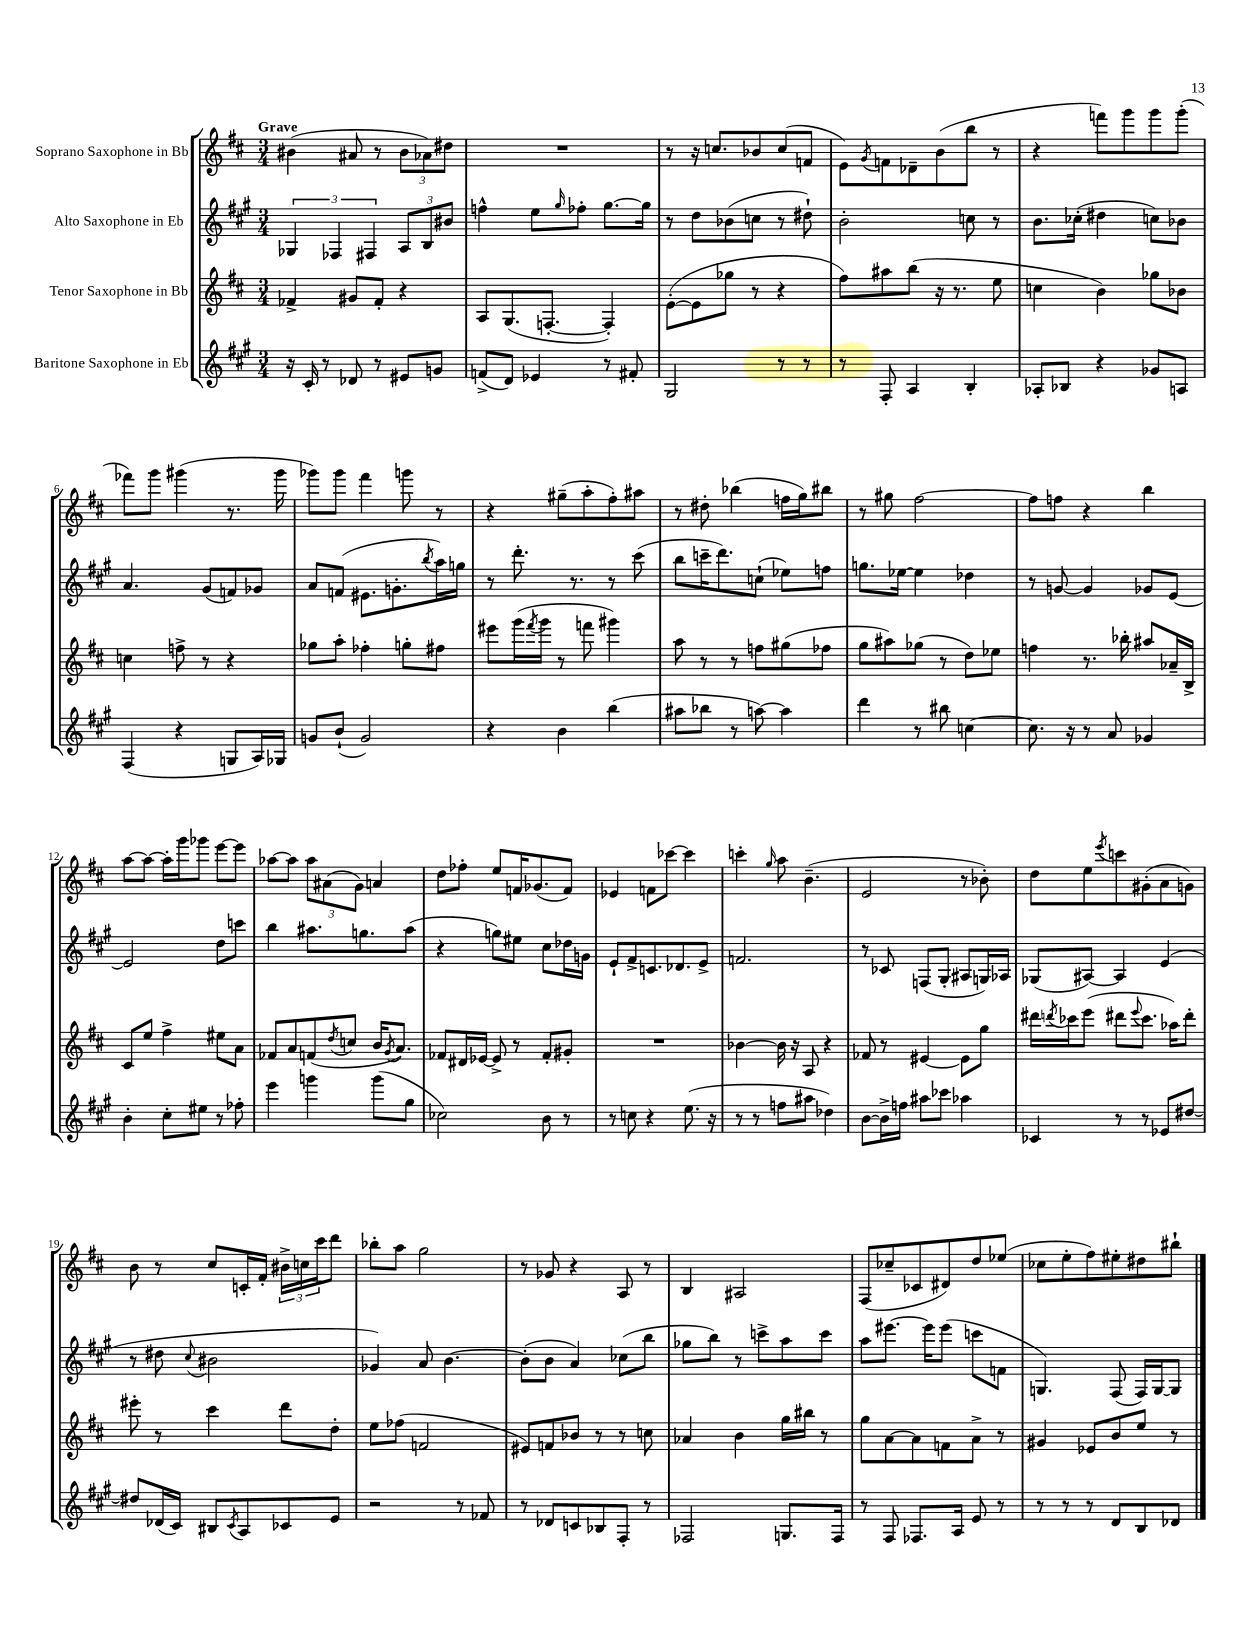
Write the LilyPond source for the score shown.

<<
\new StaffGroup <<
\new Staff = "s0" \with { instrumentName = "Soprano Saxophone in Bb" } {
    \clef treble \key d \major \numericTimeSignature \time 3/4 \tempo "Grave"
    bis'4( ais'8 r8 \tuplet 3/2 { bis'8 aes'8) dis''8 } |
    R2. |
    r8 r16 c''8. bes'8 c''8( f'8 |
    e'8) \acciaccatura { g'8 } f'8 des'8-- b'8( b''8 r8 |
    r4 f'''8) g'''8 g'''8 g'''8-.( |
    fes'''8) g'''8 gis'''4( r8. gis'''16 |
    ges'''8) ges'''8 fis'''4 g'''8 r8 |
    r4 gis''8--( a''8-. fis''8-.) ais''8 |
    r8 dis''8-. bes''4( f''16 g''16) bis''8 |
    r8 gis''8 fis''2~ |
    fis''8 f''8 r4 b''4 |
    a''8~ a''8~ a''16-. g'''16 ges'''8 e'''8~ e'''8 |
    aes''8~ aes''8 \tuplet 3/2 { aes''8 ais'8( g'8) } a'4 |
    d''8 fes''8-. e''8 f'16 ges'8.( f'8) |
    ees'4 f'8 ces'''8~ ces'''4 |
    c'''4-. \grace { g''16 } a''8 b'4.--( |
    e'2 r8 bes'8-.) |
    d''8 e''8 \acciaccatura { e'''8 } c'''8 gis'8-.( a'8 g'8) |
    b'8 r8 cis''8 c'16-. fis'16-. \tuplet 3/2 { bis'16-> c''16 cis'''16 } d'''8 |
    bes''8-. a''8 g''2 |
    r8 ges'8 r4 a8 r8 |
    b4 ais2 |
    fis8( ces''8-- ces'8 dis'8) d''8 ees''8( |
    ces''8 e''8-. fis''8) eis''8-. dis''8 bis''8-! \bar "|." |
}
\new Staff = "s1" \with { instrumentName = "Alto Saxophone in Eb" } {
    \clef treble \key a \major \numericTimeSignature \time 3/4
    \tuplet 3/2 { ges4 fes4 fis4 } \tuplet 3/2 { a8 b8 bis'8 } |
    f''4-^ e''8 \grace { gis''16 } fes''8-. gis''8.~ gis''16 |
    r8 d''8 bes'8( c''8 r8 dis''8-!) |
    b'2-. c''8 r8 |
    b'8. ces''16-.( dis''4 c''8) bes'8 |
    a'4. gis'8( f'8) ges'8 |
    a'8 f'8( eis'8. g'8.-. \acciaccatura { b''8 } a''16) g''16 |
    r8 d'''8.-. r8. r8 cis'''8( |
    b''8 c'''16-- d'''8.) c''8-!( ees''8) f''8 |
    g''8. ees''16~ ees''4 des''4 |
    r8 g'8~ g'4 ges'8 e'8~ |
    e'2 d''8 c'''8 |
    b''4 ais''8. g''8. ais''8( |
    r4 g''8) eis''8 cis''8 des''16 g'16 |
    e'8-! fis'8-> c'8. des'8. e'8-> |
    f'2. |
    r8 ces'8 f8( gis8-. ais8 g16) aes16 |
    ges8( ais8~) ais4 e'4( |
    r8 dis''8 \appoggiatura { cis''8 } bis'2 |
    ges'4) a'8 b'4.~ |
    b'8-.( b'8 a'4) ces''8( b''8 |
    ges''8 b''8) r8 c'''8-> a''8 c'''8 |
    a''8 eis'''8.~ eis'''16 eis'''8( c'''8 f'8 |
    g4.) fis8( fis16) g16~ g8 \bar "|." |
}
\new Staff = "s2" \with { instrumentName = "Tenor Saxophone in Bb" } {
    \clef treble \key d \major \numericTimeSignature \time 3/4
    fes'4-> gis'8 fes'8-. r4 |
    a8 g8.( f8.~-. f4-.) |
    e'8~-.( e'8 ges''8 r8 r4 |
    fis''8) ais''8 b''8( r16 r8. e''8 |
    c''4 b'4) ges''8 bes'8 |
    c''4 f''8-> r8 r4 |
    ges''8 a''8-. fes''4-. g''8-. fis''8 |
    eis'''8 g'''16( \acciaccatura { fis'''8 } g'''16 r8 f'''8 gis'''4) |
    a''8 r8 r8 f''8 gis''8( fes''8 |
    g''8 ais''8) ges''8( r8 d''8) ees''8 |
    f''4 r8. bes''16-. ais''8 aes'16-- b16-> |
    cis'8 e''8 fis''4-> eis''8 a'8 |
    fes'8 a'8 f'8( \acciaccatura { d''8 } c''8 b'16 \acciaccatura { g'8 } a'8.) |
    fes'8 dis'16 ees'16~ ees'8-> r8 fes'8-. gis'8-. |
    R2. |
    bes'4~ bes'16 r16 a8 r4 |
    fes'8 r8 eis'4~ eis'8 g''8 |
    dis'''16 \acciaccatura { d'''8 } ces'''16 e'''8( dis'''8 \appoggiatura { e'''8 } ces'''8. aes''16) dis'''8-. |
    eis'''8-. r8 cis'''4 d'''8 d''8-. |
    e''8 fes''8( f'2 |
    eis'8) f'8 bes'8 r8 r8 c''8 |
    aes'4 b'4 g''16 bis''16 r8 |
    g''8 a'8~ a'8 f'8 a'8-> r8 |
    gis'4 ees'8 b'8 e''8 r8 \bar "|." |
}
\new Staff = "s3" \with { instrumentName = "Baritone Saxophone in Eb" } {
    \clef treble \key a \major \numericTimeSignature \time 3/4
    r16 cis'16-. r8 des'8 r8 eis'8 g'8 |
    f'8->( d'8) ees'4 r8 fis'8-. |
    gis2 r8 r8 |
    r8 fis8-. a4 b4-. |
    aes8-. bes8 r4 ges'8 a8 |
    fis4( r4 g8 a16) ges16 |
    g'8 b'8-!( g'2) |
    r4 b'4 b''4( |
    ais''8 bes''8 r8 a''8~) a''4 |
    d'''4 r8 bis''8 c''4~ |
    c''8. r16 r8 a'8 ges'4 |
    b'4-. cis''8-. eis''8 r8 fes''8-. |
    e'''4 g'''4 g'''8( gis''8 |
    ces''2) b'8 r8 |
    r8 c''8 r4 e''8.( r16 |
    r8 r8 f''8 ais''8 des''4) |
    b'8~ b'16-> f''16 ais''8 ces'''8 aes''4 |
    ces'4 r8 r8 ees'8 dis''8~ |
    dis''8 des'16( cis'16) bis8 \acciaccatura { cis'8 } a8 ces'8 e'8 |
    r2 r8 fes'8 |
    r8 des'8 c'8 bes8 fis8-. r8 |
    fes2 g8. fes16 |
    r8 fis8 fes8. a16 e'8 r8 |
    r8 r8 r8 d'8 b8 des'8 \bar "|." |
}
>>
>>
